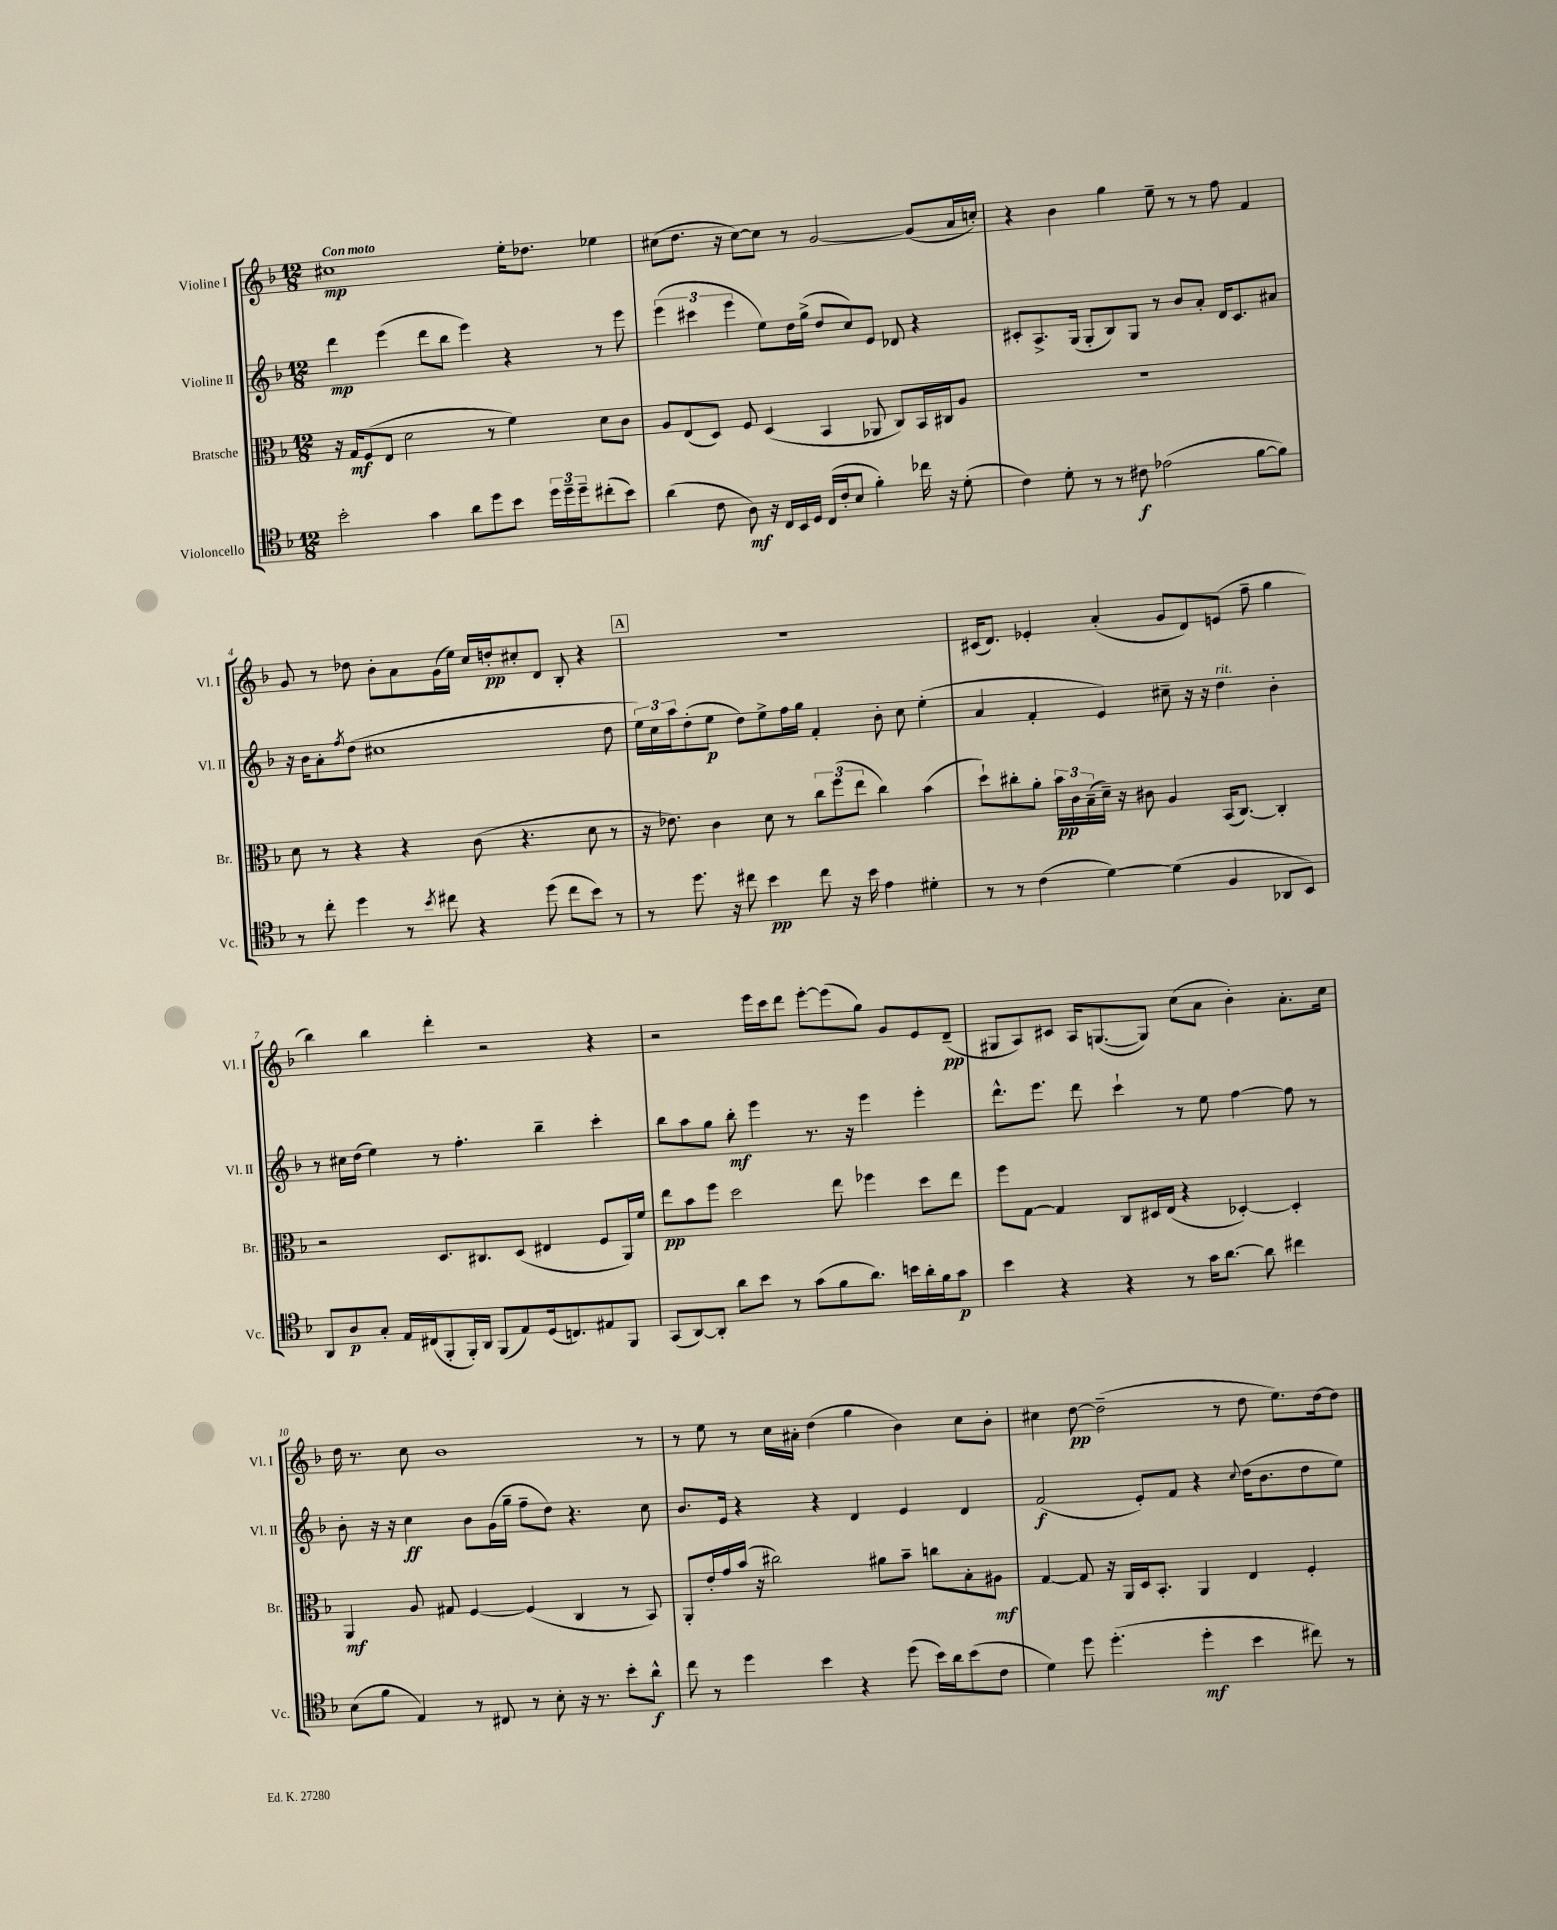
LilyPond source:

<<
\new StaffGroup <<
\new Staff = "s0" \with { instrumentName = "Violine I" shortInstrumentName = "Vl. I" } {
    \clef treble \key f \major \numericTimeSignature \time 12/8 \tempo "Con moto"
    cis''1\mp e''16-. des''8. ees''4 |
    cis''8( d''8. r16 cis''8~) cis''8 r8 g'2~ g'8( a'16 c''16-.) |
    r4 bes'4 g''4 e''8-- r8 r8 f''8 f'4 |
    g'8 r8 des''8 bes'8-. a'8 g'16( e''16) c''16 d''16-.\pp cis''8-. d'8 bes8-. r4 |
    \mark \markup { \box "A" } R1. |
    cis'16( d'8.) ees'4-. a'4-.( g'8 d'8) e'8( f''8-- g''4 |
    bes''4) bes''4 d'''4-. r2 r4 |
    r2 e'''16 c'''16 d'''8 e'''8~-. e'''8( g''8) g'8 e'8 d'8--\pp( |
    gis8 a8) cis'8 a16 g8.~( g8) c''8( a'8 bes'4-.) a'8.-. c''16 |
    d''16 r8. c''8 bes'1 r8 |
    r8 e''8 r8 c''16 ais'16-. d''4( g''4 bes'4) c''8 bes'8-. |
    cis''4 d''8~\pp d''2--( r8 d''8 e''8.) d''16~ d''8 \bar "|." |
}
\new Staff = "s1" \with { instrumentName = "Violine II" shortInstrumentName = "Vl. II" } {
    \clef treble \key f \major \numericTimeSignature \time 12/8
    d'''4\mp e'''4( d'''8 bes''8 e'''4) r4 r8 e'''8 |
    \tuplet 3/2 { e'''4( cis'''4 e'''4 } e''8) d''16 g''16->( d''8 c''8) e'8 des'8 r4 |
    cis'8-. a8.-> g16( g8-. bes8) g8 r8 bes'8 a'8-. d'16 cis'8. ais'8 |
    r16 bes'16 a'8-. \acciaccatura { f''8 } d''8( cis''1 d''8 |
    \mark \markup { \box "A" } \tuplet 3/2 { e''16) c''16 a''16 } d''8-.( e''8\p d''8) e''8-> f''16 g''16 f'4-. bes'8-. c''8 e''4-.( |
    a'4 f'4-. e'4) cis''8-- r16 r16 d''4^\markup { \italic "rit." } bes'4-. |
    r8 cis''16 d''16( e''4) r8 f''4.-. bes''4-- c'''4-. |
    bes''8 a''8 g''8 bes''8-.\mf e'''4 r8. r16 e'''4 e'''4-. |
    d'''8.-^ e'''8. d'''8 c'''4-! r8 e''8 f''4~ f''8 r8 |
    bes'8-. r16 r16 c''4\ff bes'8 g'16( g''16-- f''8-- d''8) r4. c''8 |
    bes'8. e'16 r4 r4 d'4 e'4 d'4 |
    f'2\f( e'8-.) f'8 r4 \appoggiatura { c''8 } d''16( bes'8. d''8 e''8) \bar "|." |
}
\new Staff = "s2" \with { instrumentName = "Bratsche" shortInstrumentName = "Br." } {
    \clef alto \key f \major \numericTimeSignature \time 12/8
    r16 g16\mf f8( e8 d'2 r8 f'4) d'8 c'8 |
    a8 e8( d8) f8 d4( bes,4 aes,8 c8) bes,16 cis16 a8 |
    R1. |
    d'8 r8 r4 r4 c'8( r4. d'8 r8 |
    \mark \markup { \box "A" } r16 ees'8.) c'4 d'8 r8 \tuplet 3/2 { c''8 f''8( e''8 } c''4) bes'4( |
    d''8-!) cis''8-. a'8-. \tuplet 3/2 { bes'16\pp c'16 bes16--( } d'16--) r16 cis'8 a4 bes,16( c8.~) c4-. |
    r2 d8. cis8. d8( eis4 f8 a,16) f'16 |
    e''8\pp bes'8 f''8 d''2 e''8 fes''4 d''8 e''8 |
    f''8 g8~ g4 c8 dis16 e16( r4 des4~-.) des4-. |
    a,4\mf a8 gis8 f4~ f4( c4 r8 bes,8) |
    a,8-. e'16-. g'16 bes'16( r16 cis''2) ais'8 bes'8-- c''8 bes8-. ais8\mf |
    g4~ g8 r16 a,16 d16 bes,8.-. a,4 e4 f4-. \bar "|." |
}
\new Staff = "s3" \with { instrumentName = "Violoncello" shortInstrumentName = "Vc." } {
    \clef tenor \key f \major \numericTimeSignature \time 12/8
    bes'2-. g'4 a'8 d''8 bes'8 \tuplet 3/2 { d''16 d''16-- d''16-- } cis''8-.( bes'8) |
    a'4( c'8 a8\mf) r16 c16 bes,16 d16 c16( c'16-. bes8 f'4-.) ces''16 r16 d'8-.( |
    c'4) d'8-. r8 r8 cis'8\f ees'2( f'8~ f'8) |
    r8 c''8-. d''4 r8 \acciaccatura { bes'8 } cis''8 r4 d''8( cis''8 bes'8) r8 |
    \mark \markup { \box "A" } r8 d''8. r16 cis''8 bes'4\pp cis''8 r16 bes'16 e'4 dis'4-. |
    r8 r8 c'4( d'4~) d'4( f4 aes,8 bes,8) |
    a,8 a8\p g8-. e16 cis16( f,8-. f,16-.) a,16 f,8( e8) d16( c8.) eis8 f,8 |
    g,8( a,8~) a,8-. a'8 bes'8 r8 g'8( f'8 a'8.) b'16 a'16-. f'16 g'8\p |
    bes'4 r4 r4 r8 g'16 a'8.~ a'8 cis''4 |
    bes8( f'8 e4) r8 cis8 r8 bes8-. r16 r8. bes'8-. a'8-^\f |
    c''8 r8 d''4 bes'4 r4 d''8( bes'16) a'16 bes'8( c'8 |
    d'4) d''8 d''4.-.( d''4-.\mf bes'4 cis''8) r8 \bar "|." |
}
>>
>>
